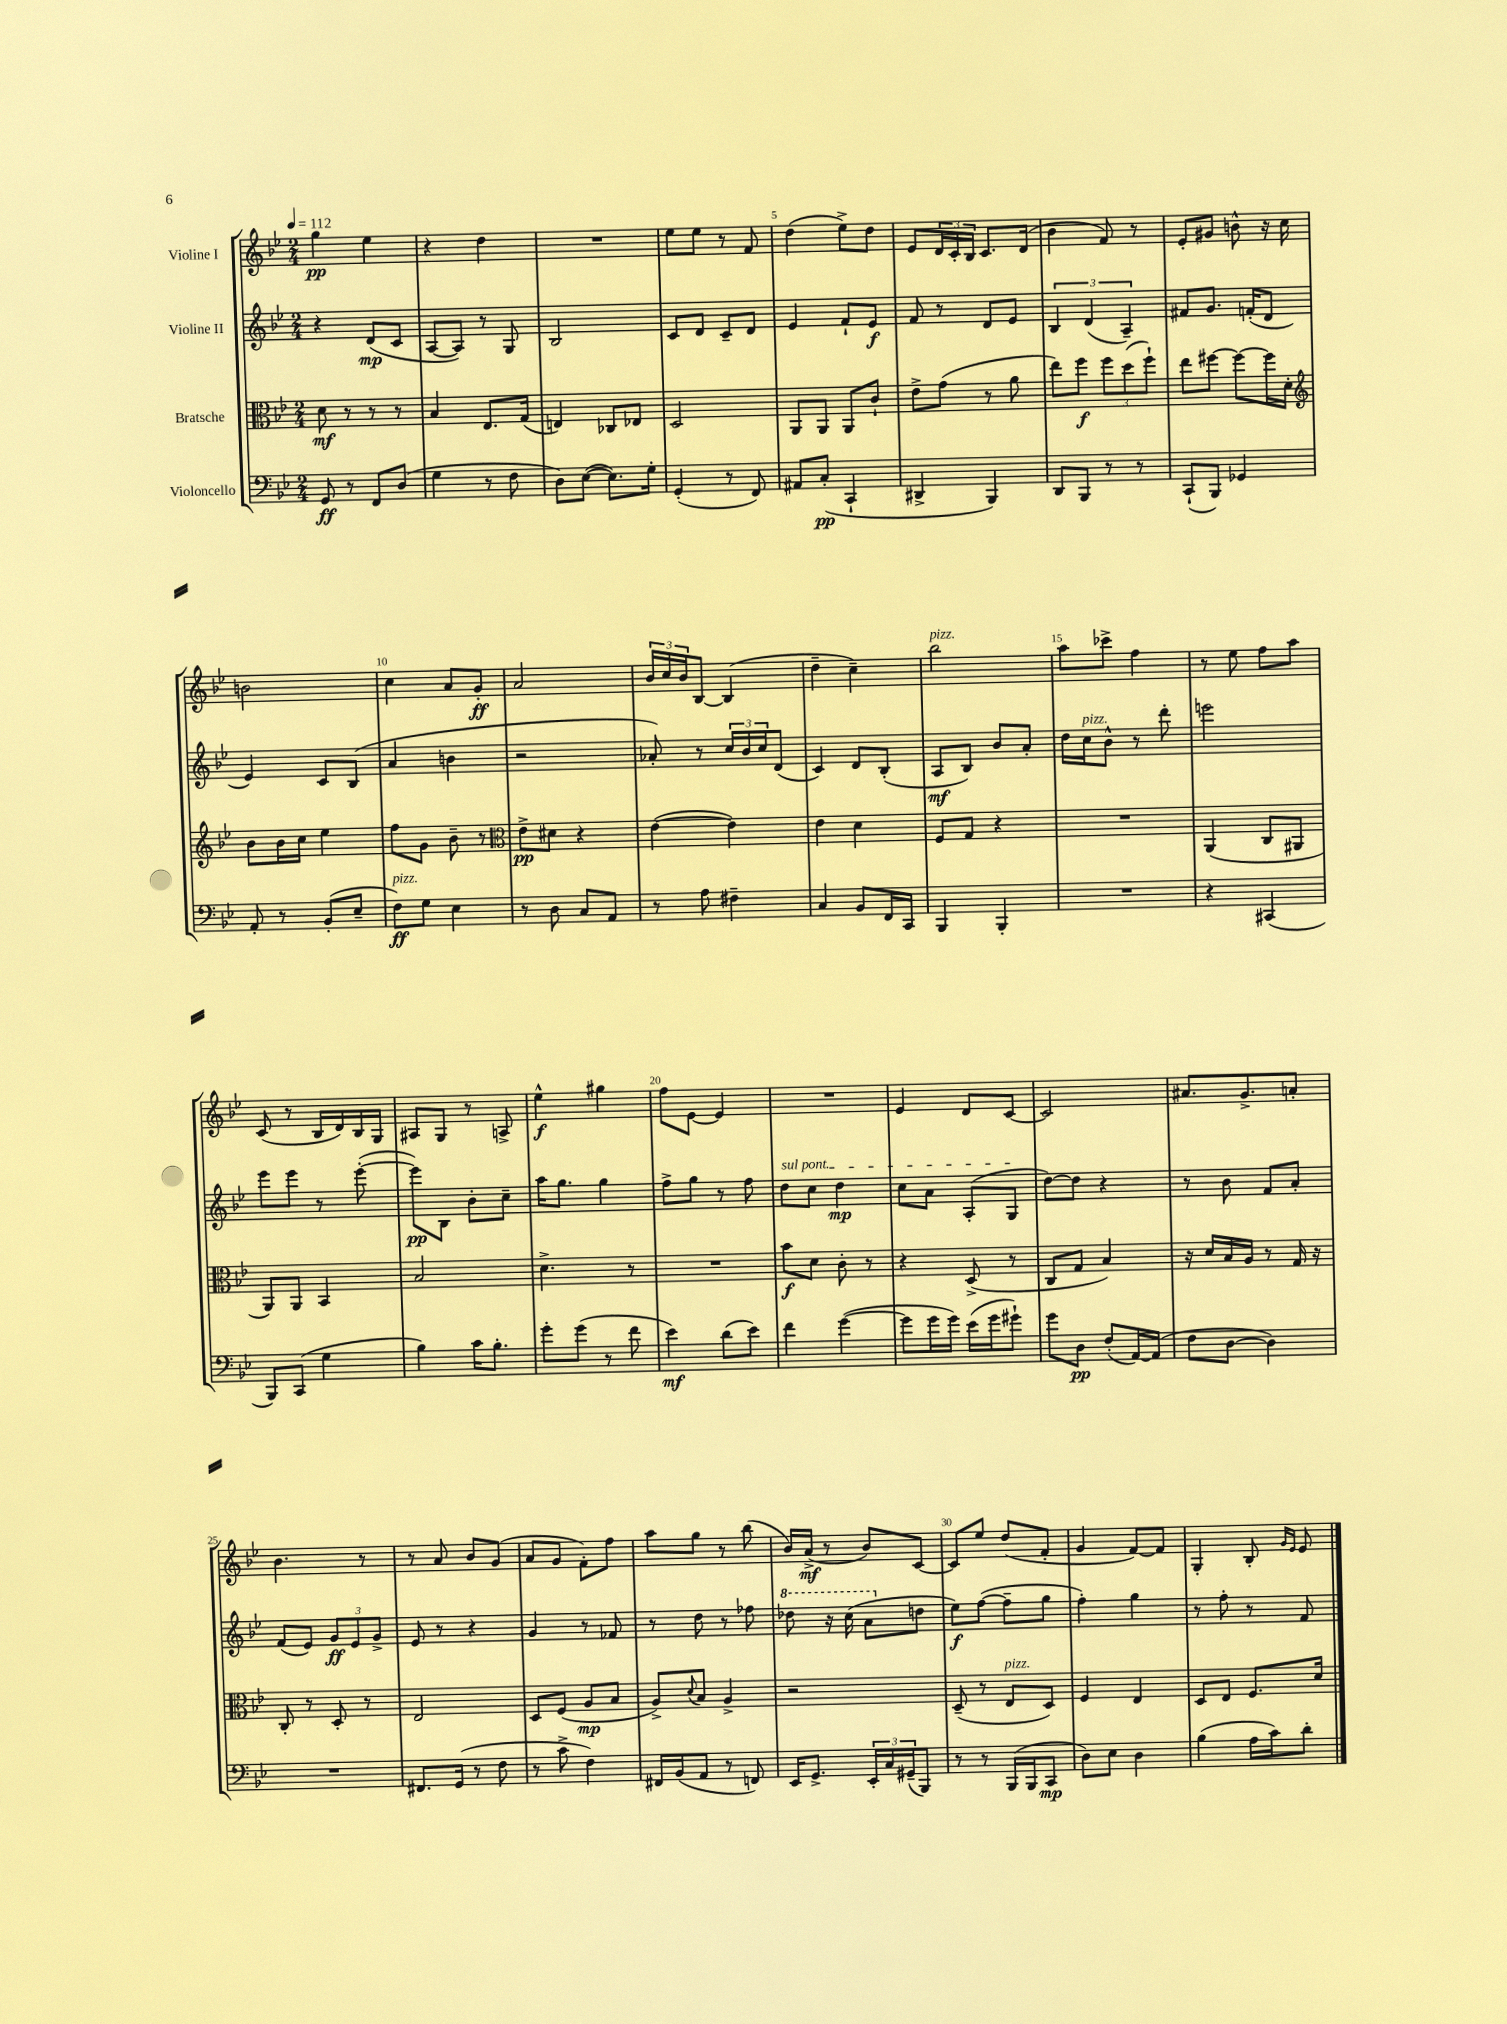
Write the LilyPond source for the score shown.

<<
\new StaffGroup <<
\new Staff = "s0" \with { instrumentName = "Violine I" } {
    \clef treble \key bes \major \numericTimeSignature \time 2/4 \tempo 4 = 112
    g''4\pp ees''4 |
    r4 d''4 |
    R2 |
    ees''8 ees''8 r8 f'8 |
    d''4( ees''8->) d''8 |
    ees'8 \tuplet 3/2 { d'16 c'16-. bes16 } c'8. d'16( |
    bes'4 f'8) r8 |
    ees'8-. gis'8 b'8-^ r16 c''16 |
    b'2 |
    c''4 a'8 g'8-.\ff |
    a'2 |
    \tuplet 3/2 { bes'16 c''16 bes'16 } bes8~ bes4( |
    d''4-- c''4--) |
    bes''2^\markup { \italic "pizz." } |
    a''8 ces'''8-> f''4 |
    r8 ees''8 f''8 a''8 |
    c'8( r8 bes16 d'16) bes16 g16 |
    ais8 g8 r8 a8-> |
    ees''4-^\f gis''4 |
    f''8 ees'8~ ees'4 |
    R2 |
    ees'4 d'8 c'8~ |
    c'2 |
    ais'8. g'8.-> a'8-. |
    bes'4. r8 |
    r8 a'8 bes'8 g'8( |
    a'8 g'8 f'8-.) f''8 |
    a''8 g''8 r8 bes''8( |
    bes'16) a'16->\mf( r8 bes'8) c'8~ |
    c'8 ees''8 d''8( f'8-. |
    g'4 f'8~) f'8 |
    g4-. bes8-. \grace { g'16 ees'16 } ees'8 \bar "|." |
}
\new Staff = "s1" \with { instrumentName = "Violine II" } {
    \clef treble \key bes \major \numericTimeSignature \time 2/4
    r4 d'8\mp( c'8 |
    a8~ a8) r8 g8 |
    bes2 |
    c'8 d'8 c'8-- d'8 |
    ees'4 f'8-! ees'8\f |
    f'8 r8 d'8 ees'8 |
    \tuplet 3/2 { bes4 d'4( a4--) } |
    fis'8 g'8. f'16-.( d'8 |
    ees'4) c'8 bes8( |
    a'4 b'4 |
    r2 |
    aes'8-.) r8 \tuplet 3/2 { c''16 bes'16 c''16 } d'8( |
    c'4) d'8 bes8-.( |
    a8\mf bes8) bes'8 a'8-. |
    d''16 c''16^\markup { \italic "pizz." } bes'8-^ r8 d'''8-. |
    e'''2 |
    ees'''8 ees'''8 r8 ees'''8~-.( |
    ees'''8\pp) bes8 bes'8-. c''8-- |
    a''16 g''8. g''4 |
    f''8-> g''8 r8 f''8 |
    \once \override TextSpanner.bound-details.left.text = \markup { \italic "sul pont." } d''8\startTextSpan c''8 d''4\mp |
    c''8 a'8 a8-.( g8\stopTextSpan |
    d''8~) d''8 r4 |
    r8 bes'8 f'8 a'8-. |
    f'8( ees'8) \tuplet 3/2 { g'8\ff ees'8 g'8-> } |
    ees'8 r8 r4 |
    g'4 r8 fes'8 |
    r8 d''8 r8 fes''8 |
    \ottava #1 des'''8 r16 c'''16( a''8 \ottava #0 d''!8 |
    ees''8\f) f''8~( f''8-- g''8 |
    f''4-.) g''4 |
    r8 f''8-. r8 f'8 \bar "|." |
}
\new Staff = "s2" \with { instrumentName = "Bratsche" } {
    \clef alto \key bes \major \numericTimeSignature \time 2/4
    d'8\mf r8 r8 r8 |
    bes4 ees8. g16( |
    e4) ces8 ees8 |
    d2 |
    a,8 a,8 a,8 c'8-! |
    ees'8-> g'8( r8 a'8 |
    ees''8) f''8\f \tuplet 3/2 { f''8 d''8( f''8-!) } |
    ees''8 fis''8~ fis''8~ fis''16 d'16-. |
    \clef treble bes'8 bes'16 c''16 ees''4 |
    f''8 g'8 bes'8-- r8 |
    \clef alto ees'8->\pp dis'8 r4 |
    ees'4~( ees'4) |
    ees'4 d'4 |
    f8 g8 r4 |
    R2 |
    a,4( c8 ais,8 |
    a,8) a,8 bes,4 |
    bes2 |
    d'4.-> r8 |
    R2 |
    bes'8\f d'8 c'8-. r8 |
    r4 d8->( r8 |
    c8 g8 bes4) |
    r16 d'16 bes16 a16 r8 g16 r16 |
    c8-. r8 d8-. r8 |
    ees2 |
    d8 f8( a8\mp bes8 |
    a8->) \appoggiatura { d'8 } bes8 a4-> |
    r2 |
    d8--( r8 ees8^\markup { \italic "pizz." } d8) |
    f4 ees4 |
    d8 ees8 f8. d'16 \bar "|." |
}
\new Staff = "s3" \with { instrumentName = "Violoncello" } {
    \clef bass \key bes \major \numericTimeSignature \time 2/4
    g,8\ff r8 f,8 d8( |
    g4 r8 f8 |
    d8) ees8~( ees8.) g16-. |
    g,4-.( r8 f,8) |
    ais,8 c8-.\pp( c,4-! |
    dis,4-> bes,,4) |
    d,8 bes,,8 r8 r8 |
    c,8-!( bes,,8) ges,4 |
    a,8-. r8 bes,8-.( ees8-- |
    f8\ff^\markup { \italic "pizz." }) g8 ees4 |
    r8 d8 c8 a,8 |
    r8 a8 fis4-- |
    c4 bes,8 f,16 c,16 |
    bes,,4 bes,,4-. |
    R2 |
    r4 cis,4( |
    bes,,8) c,8( g4 |
    bes4) c'16 bes8.-. |
    g'8-. g'8( r8 f'8 |
    ees'4\mf) d'8( ees'8) |
    f'4 g'4~( |
    g'8 g'16 g'16) ees'16( g'16 gis'8-!) |
    g'8 d8\pp f8-.( a,16~) a,16( |
    f8 d8~ d4) |
    R2 |
    fis,8. g,16( r8 f8 |
    r8 c'8-> f4) |
    fis,16 bes,16( a,8 r8 f,8) |
    ees,16 g,8.-> \tuplet 3/2 { ees,16-. c16 gis,16--( } bes,,8) |
    r8 r8 bes,,16( bes,,16 c,8\mp |
    d8) ees8 d4 |
    bes4( a16 c'16) d'8-. \bar "|." |
}
>>
>>
\layout { \context { \Score \override BarNumber.break-visibility = ##(#f #t #t) barNumberVisibility = #(every-nth-bar-number-visible 5) } }
